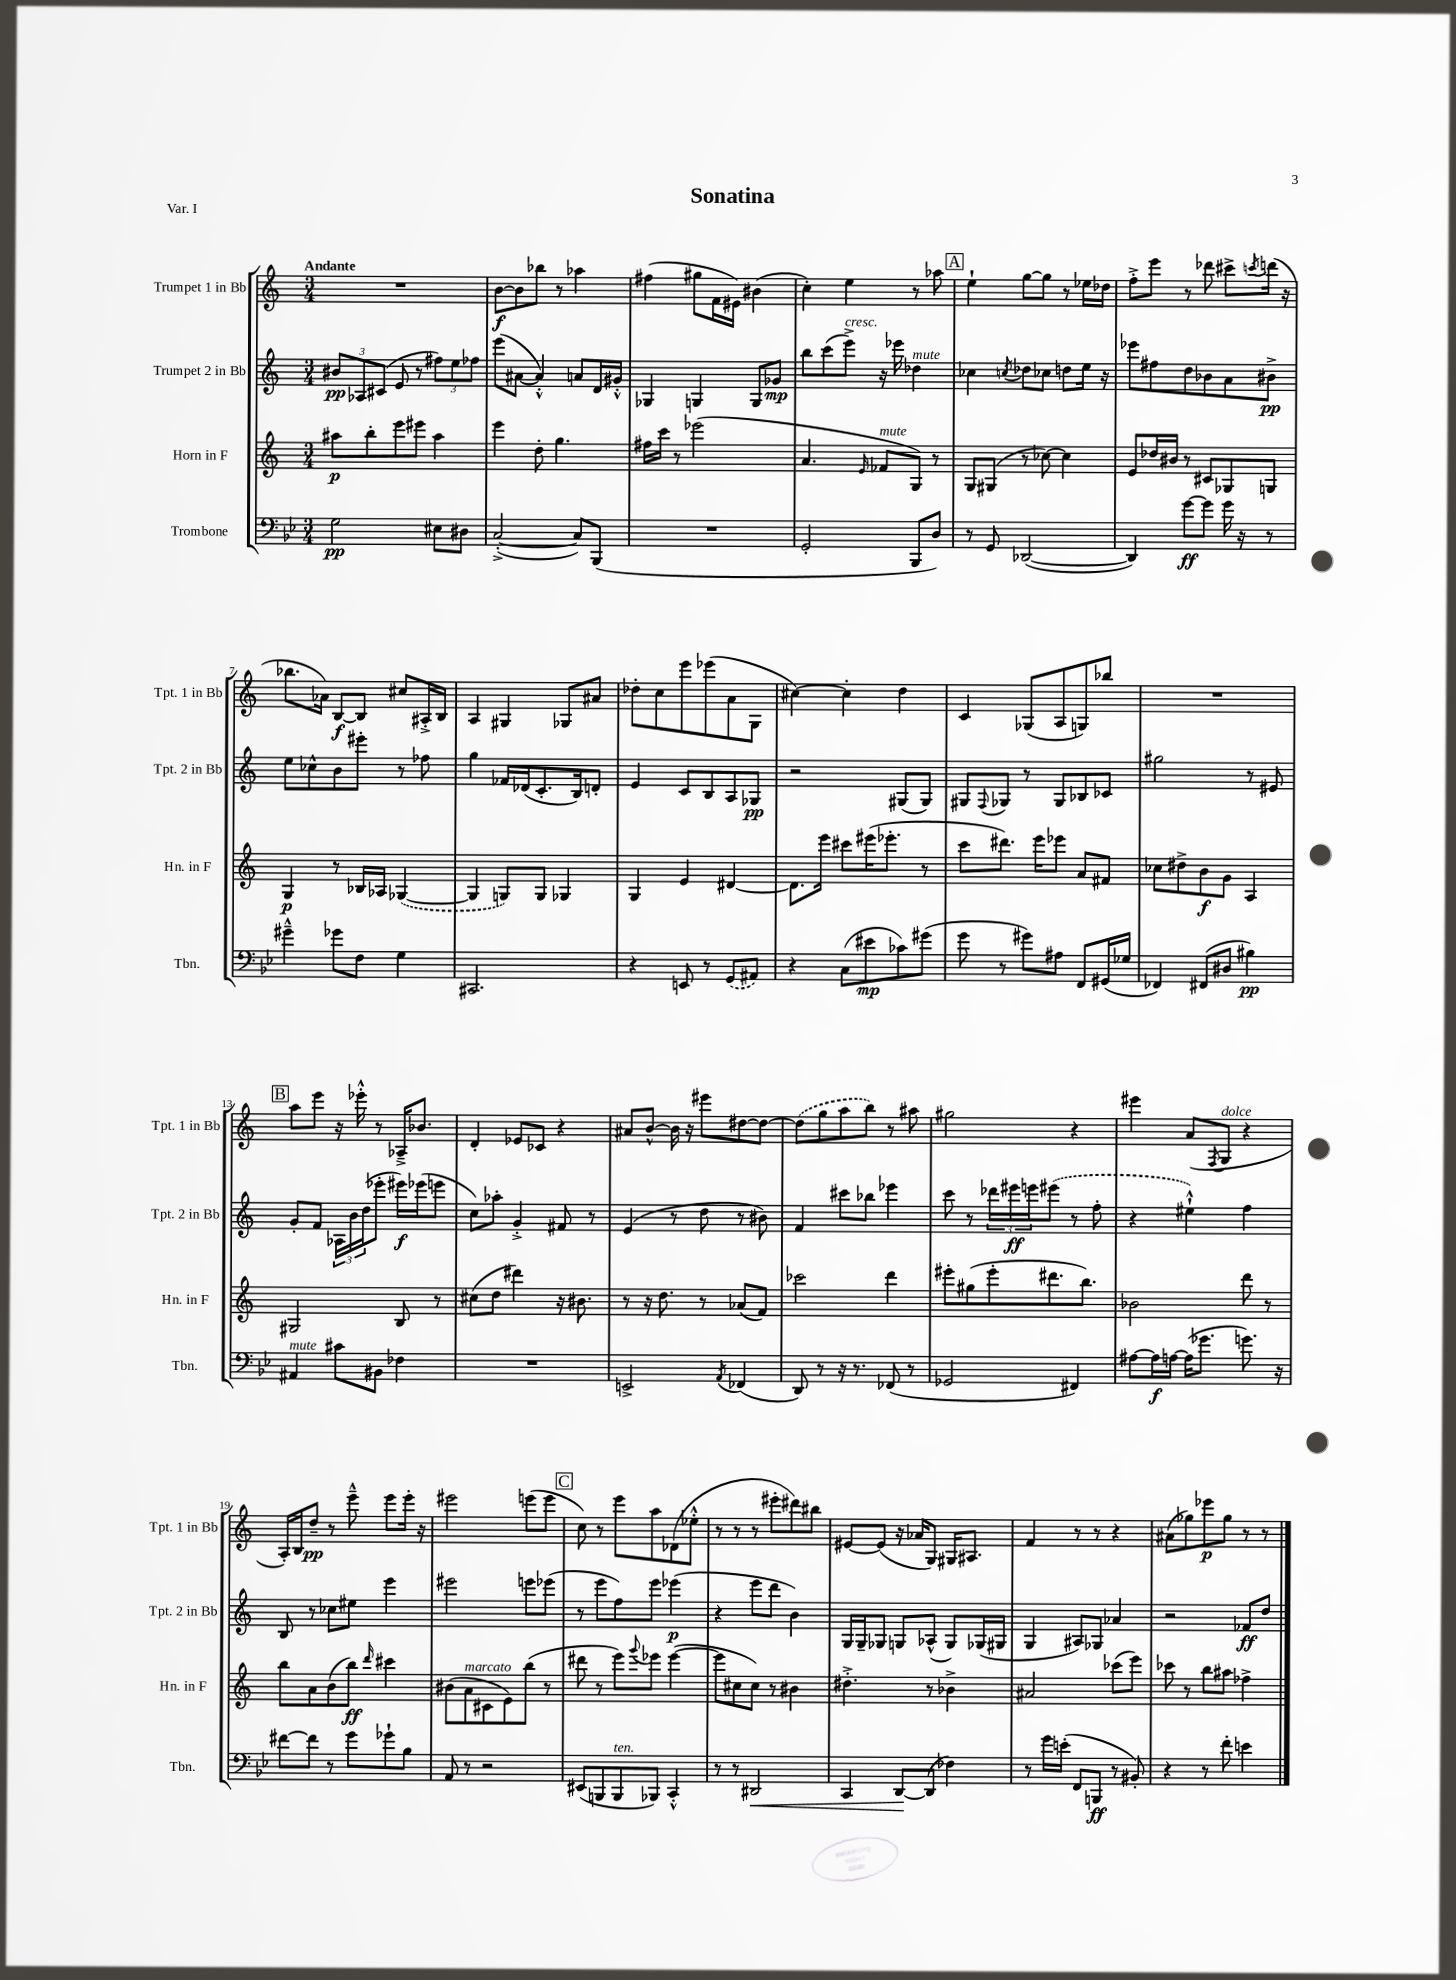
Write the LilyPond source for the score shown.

\header { title = "Sonatina" piece = "Var. I" }
<<
\new StaffGroup <<
\new Staff = "s0" \with { instrumentName = "Trumpet 1 in Bb" shortInstrumentName = "Tpt. 1 in Bb" } {
    \clef treble \key c \major \numericTimeSignature \time 3/4 \tempo "Andante"
    R2. |
    b'8~\f b'8 bes''8 r8 aes''4 |
    fis''4( gis''8 f'16 eis'16) bis'4( |
    c''4-.) e''4 r8 aes''8 |
    \mark \markup { \box "A" } e''4-! g''8~ g''8 r8 ees''16 des''16 |
    f''8-.-> e'''8 r8 des'''8 cis'''8-> \acciaccatura { c'''8 } d'''16( r16 |
    bes''8. aes'16) b8~\f b8 cis''8 ais16-.-> b16 |
    a4 gis4 ges8 ais'8 |
    des''8-. c''8 e'''8 ees'''8( a'8 g8 |
    cis''4~) cis''4-. d''4 |
    c'4 ges8( a8 g8) bes''8 |
    R2. |
    \mark \markup { \box "B" } a''8 e'''8 r16 ees'''16-.-^ r8 aes16---> bes'8. |
    d'4-. ees'8 ces'8 r4 |
    ais'8 b'8~-^ b'16 r16 eis'''8 dis''8~ dis''8~ |
    \once \slurDashed dis''8( g''8 a''8 b''8) r8 ais''8 |
    gis''2 r4 |
    eis'''4 a'8( \acciaccatura { f8 } g8^\markup { \italic "dolce" } r4 |
    a16-.) b16 d''8--\pp r8 e'''8---^ e'''8 e'''16-. r16 |
    eis'''2 e'''8( e'''8 |
    \mark \markup { \box "C" } c''8) r8 e'''8 a''8 des'8( ees''8-.-^ |
    r8 r8 r8 eis'''8-. dis'''8) bis''8 |
    eis'8~ eis'8( r16 aes'16 g8) gis16 ais8. |
    f'4 r8 r8 r4 |
    ais'8( ges''8) ees'''8\p ges''8 r8 r8 \bar "|." |
}
\new Staff = "s1" \with { instrumentName = "Trumpet 2 in Bb" shortInstrumentName = "Tpt. 2 in Bb" } {
    \clef treble \key c \major \numericTimeSignature \time 3/4
    \tuplet 3/2 { bis'8\pp aes8 cis'8( } e'8 r8 \tuplet 3/2 { fis''8) e''8 fes''8 } |
    e'''8( ais'8~ ais'4-.-^) a'8 d'16 gis'16-.-^ |
    ges4 g4 g8 ges'8\mp |
    b''8 c'''8( e'''8->^\markup { \italic "cresc." }) r16 ees'''16 des''4^\markup { \italic "mute" } |
    \mark \markup { \box "A" } ces''4 \acciaccatura { c''8 } des''8 ces''8 d''8 e''16 r16 |
    ees'''8 fis''8 d''8 bes'8 a'8 bis'8->\pp |
    e''8 ces''8-^ b'8 eis'''8-. r8 fes''8 |
    g''4 fes'16 des'16( c'8.-. b16) d'8-. |
    e'4 c'8 b8 a8 ges8\pp |
    r2 gis8( gis8) |
    gis8 \appoggiatura { f8 } ges8 r8 ges8 bes8 ces'8 |
    gis''2 r8 eis'8 |
    \mark \markup { \box "B" } g'8-. f'8 \tuplet 3/2 { aes16 b'16 d''16( } ees'''8-. eis'''16\f) ees'''16( e'''8 |
    c''8) aes''8-. g'4-.-> fis'8 r8 |
    e'4( r8 d''8 r8 bis'8) |
    f'4 cis'''8 bes''8 ees'''4 |
    c'''8 r8 \tuplet 3/2 { des'''16 eis'''16\ff e'''16 } \once \slurDashed eis'''8( r8 f''8-. |
    r4 eis''4-!-^) f''4 |
    b8 r8 ces''8 eis''8 e'''4 |
    eis'''2 e'''8 ees'''8( |
    \mark \markup { \box "C" } r8 e'''8 f''8) e'''8 ees'''4\p( |
    r4 e'''8 d'''8 b'4) |
    g16 g16-- ges8 g8 aes8-^( g8) ges16( gis16 |
    g4 ais8) ges8 aes'4 |
    r2 fes'8\ff d''8 \bar "|." |
}
\new Staff = "s2" \with { instrumentName = "Horn in F" shortInstrumentName = "Hn. in F" } {
    \clef treble \key c \major \numericTimeSignature \time 3/4
    ais''8\p b''8-. e'''8 eis'''8 ais''4 |
    e'''4 d''8-. g''4. |
    fis''16 c'''16 r8 ees'''2( |
    a'4. \grace { e'16 } fes'8^\markup { \italic "mute" } g8) r8 |
    \mark \markup { \box "A" } g8 gis8( r8 ces''8~) ces''4 |
    e'8 des''16 bis'16 r8 cis'8 ges8 g8 |
    g4\p r8 bes16 aes16 \once \slurDashed ges4~( |
    ges4 g8) g8 ges4 |
    g4 e'4 dis'4~ |
    dis'8. e'''16 cis'''8 eis'''16( ees'''8.-. r8 |
    c'''8 dis'''8.) e'''16 ees'''8 a'8 fis'8 |
    ces''8 dis''8-> b'8\f g'8 a4 |
    \mark \markup { \box "B" } gis2 b8 r8 |
    cis''8( d''8 dis'''4) r16 bis'8. |
    r8 r16 d''8. r8 aes'8( f'8) |
    ces'''2 d'''4 |
    eis'''8-. gis''8( eis'''8-. dis'''8. b''8.) |
    bes'2 d'''8 r8 |
    b''8 a'8 b'8( b''8\ff) \grace { d'''16 } cis'''4 |
    bis'8( a'8^\markup { \italic "marcato" } cis'8 e'8) b''8( r8 |
    \mark \markup { \box "C" } dis'''8 r8 e'''8) \appoggiatura { g'''8 } ees'''8 ees'''4~( |
    ees'''8 cis''8 cis''8) r8 bis'4 |
    dis''4.-.-> r8 bes'4-> |
    ais'2 ces'''8( e'''8) |
    ces'''8 r8 b''8 ais''8 fes''4-> \bar "|." |
}
\new Staff = "s3" \with { instrumentName = "Trombone" shortInstrumentName = "Tbn." } {
    \clef bass \key bes \major \numericTimeSignature \time 3/4
    g2\pp eis8 dis8 |
    c2~-.->( c8) bes,,8( |
    R2. |
    g,2-. bes,,8 d8) |
    \mark \markup { \box "A" } r8 g,8 des,2~( |
    des,4) g'8~\ff g'8 g'16 r16 r8 |
    gis'4---^ ges'8 f8 g4 |
    cis,2. |
    r4 e,8 r8 \once \slurDashed g,8( ais,8) |
    r4 c8( eis'8\mp ces'8) gis'8( |
    g'8 r8 gis'8) ais8 f,8 gis,16( ges16 |
    fes,4) fis,8( dis8 bis4\pp) |
    \mark \markup { \box "B" } ais,4^\markup { \italic "mute" } cis'8 bis,8 fes4 |
    R2. |
    e,2-> \acciaccatura { a,8 } fes,4( |
    d,8) r8 r16 r8. fes,8( r8 |
    ges,2 fis,4) |
    ais8~ ais16\f a16~ a16( ges'8. g'8.) r16 |
    fis'8~ fis'8 r8 g'8 ges'8-! bes8 |
    a,8 r8 r2 |
    \mark \markup { \box "C" } eis,8( b,,8 b,,8^\markup { \italic "ten." } bes,,8) c,4-.-^ |
    r8 r8 dis,2\< |
    c,4 d,8~\! d,8( fes4) |
    r8 g'16 e'16-.( f,8 b,,8\ff r8 bis,8-.) |
    r4 r8 f'8-. e'4 \bar "|." |
}
>>
>>
